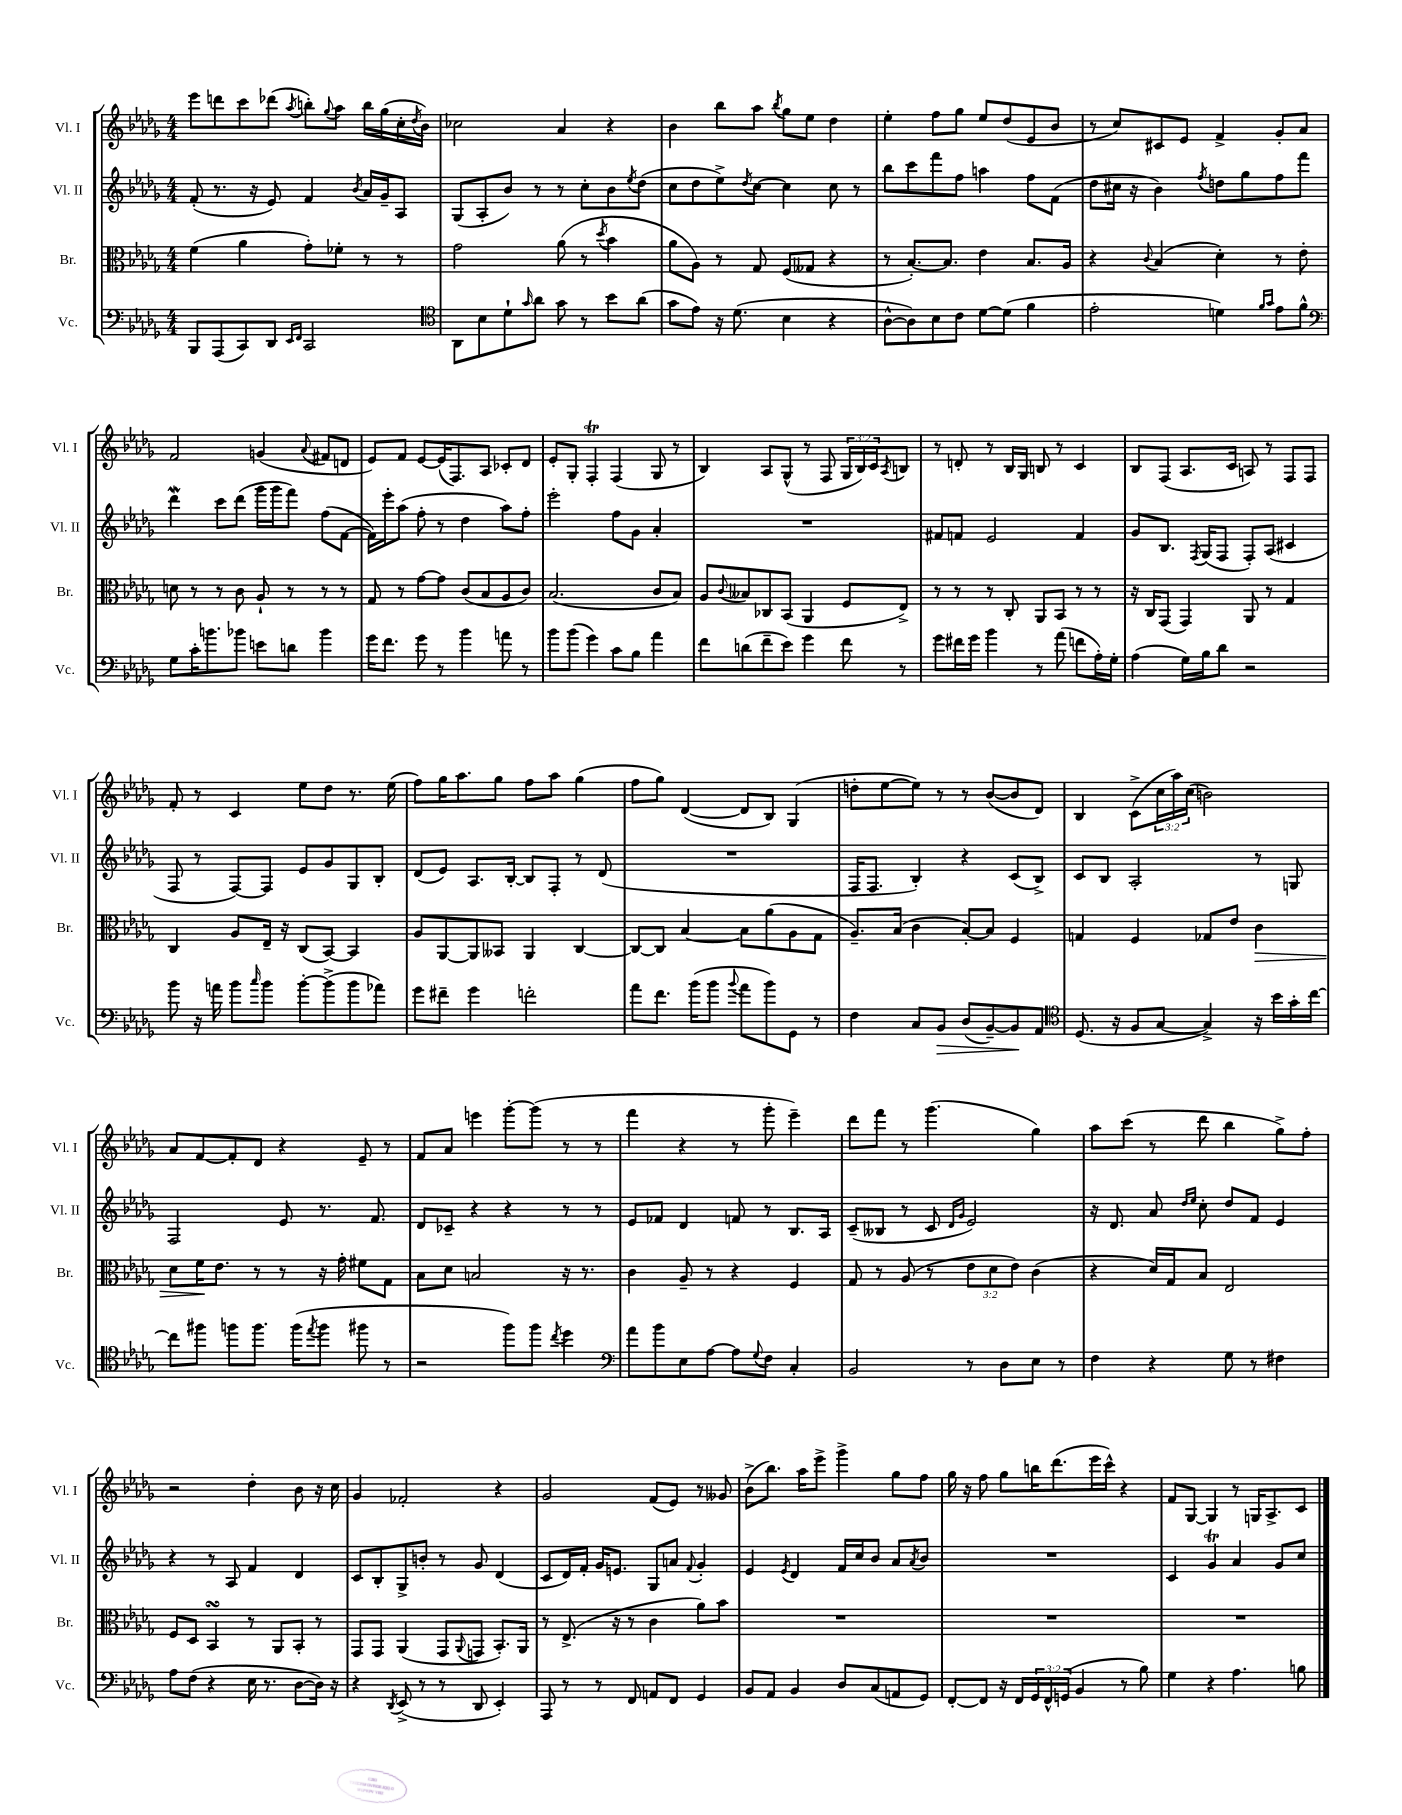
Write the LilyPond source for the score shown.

<<
\new StaffGroup <<
\new Staff = "s0" \with { instrumentName = "Vl. I" shortInstrumentName = "Vl. I" } {
    \clef treble \key des \major \numericTimeSignature \time 4/4 \override Staff.TupletNumber.text = #tuplet-number::calc-fraction-text
    ees'''8 d'''8 c'''8 des'''8( \acciaccatura { aes''8 } b''8-.) \appoggiatura { ges''8 } aes''8 b''16 ges''16( c''16-. \acciaccatura { des''8 } bes'16) |
    ces''2 aes'4 r4 |
    bes'4 bes''8 aes''8 \acciaccatura { bes''8 } ges''8 ees''8 des''4 |
    ees''4-. f''8 ges''8 ees''8 des''8( ees'8 bes'8 |
    r8 c''8) cis'8 ees'8 f'4-> ges'8-. aes'8 |
    f'2 g'4( \appoggiatura { aes'8 } fis'8 d'8 |
    ees'8) f'8 ees'8~ ees'16( f8.) aes8 ces'8-. des'8 |
    ees'8-. ges8-. f4-.\trill f4( ges8 r8 |
    bes4) aes8 ges8-^( r8 f8 \tuplet 3/2 { ges16 bes16) c'16 } \acciaccatura { aes8 } b8 |
    r8 d'8-. r8 bes16 ges16 b8 r8 c'4 |
    bes8 f8( aes8. c'16 a8) r8 f8 f8 |
    f'8-. r8 c'4 ees''8 des''8 r8. ees''16( |
    f''8) ges''16 aes''8. ges''8 f''8 aes''8 ges''4( |
    f''8 ges''8) des'4~( des'8 bes8) ges4( |
    d''8-. ees''8~ ees''8) r8 r8 bes'8~( bes'8 des'8) |
    bes4 c'8->( \tuplet 3/2 { c''16 aes''16) c''16( } b'2) |
    aes'8 f'8~ f'8-. des'8 r4 ees'8-- r8 |
    f'8 aes'8 e'''4 ges'''8~-. ges'''8( r8 r8 |
    f'''4 r4 r8 ges'''8-. ees'''4--) |
    des'''8 f'''8 r8 ges'''4.( ges''4) |
    aes''8 c'''8( r8 des'''8 bes''4 ges''8->) f''8-. |
    r2 des''4-. bes'8 r16 c''16 |
    ges'4 fes'2-. r4 |
    ges'2 f'8( ees'8) r8 geses'8 |
    bes'8->( bes''8.) aes''16 ees'''8-> ges'''4-> ges''8 f''8 |
    ges''16 r16 f''8 ges''8 b''16 des'''8.( ees'''16 c'''16-^) r4 |
    f'8 ges8~ ges4 r8 g16 aes8.-> c'8 \bar "|." |
}
\new Staff = "s1" \with { instrumentName = "Vl. II" shortInstrumentName = "Vl. II" } {
    \clef treble \key des \major \numericTimeSignature \time 4/4
    f'8-.( r8. r16 ees'8) f'4 \acciaccatura { bes'8 } aes'16 ges'16-- aes8 |
    ges8( aes8-. bes'8) r8 r8 c''8-. bes'8 \acciaccatura { ees''8 } des''8( |
    c''8 des''8 ees''8->) \acciaccatura { des''8 } c''8~ c''4 c''8 r8 |
    bes''8 c'''8 f'''8 f''8 a''4 f''8 f'8( |
    des''8 cis''16 r16 bes'4) \acciaccatura { f''8 } d''8 ges''8 f''8 f'''8 |
    des'''4\mordent c'''8 des'''8( ges'''16 ges'''16 f'''8) f''8( f'8~ |
    f'16) ees'''16-. aes''8( f''8-. r8 des''4 aes''8) f''8-. |
    ees'''2-. f''8 ges'8 aes'4-. |
    R1 |
    fis'8 f'8 ees'2 f'4 |
    ges'8 bes8. \acciaccatura { f8 } ges16( f8 f8-.) aes8( cis'4 |
    f8 r8 f8~) f8 ees'8 ges'8 ges8 bes8-. |
    des'8( ees'8) aes8. bes16~-. bes8 f8-. r8 des'8( |
    R1 |
    f16 f8. bes4-.) r4 c'8( bes8->) |
    c'8 bes8 aes2-. r8 g8 |
    f2 ees'8 r8. f'8. |
    des'8 ces'8-- r4 r4 r8 r8 |
    ees'8 fes'8 des'4 f'8 r8 bes8. aes16 |
    c'8--( beses8 r8 c'8 \grace { des'16 ges'16 } ees'2) |
    r16 des'8. aes'8 \grace { des''16 ees''16 } c''8-. des''8 f'8 ees'4 |
    r4 r8 aes8 f'4 des'4 |
    c'8 bes8-. ges8-> b'8-. r8 ges'8 des'4( |
    c'8 des'16) f'16-. ges'16 e'8. ges8 a'8 \appoggiatura { f'8 } ges'4-. |
    ees'4 \acciaccatura { ees'8 } des'4 f'16 c''16 bes'8 aes'8 \acciaccatura { aes'8 } bes'8 |
    R1 |
    c'4 ges'4\trill aes'4 ges'8 c''8 \bar "|." |
}
\new Staff = "s2" \with { instrumentName = "Br." shortInstrumentName = "Br." } {
    \clef alto \key des \major \numericTimeSignature \time 4/4 \override Staff.TupletNumber.text = #tuplet-number::calc-fraction-text
    f'4( aes'4 ges'8-.) fes'8-. r8 r8 |
    ges'2 aes'8( r8 \acciaccatura { des''8 } bes'4 |
    aes'8 aes8) r8 ges8 f8( geses8 r4 |
    r8 bes8.~-.) bes8. ees'4 bes8. aes16 |
    r4 \appoggiatura { c'8 } bes4( des'4-.) r8 ees'8-. |
    d'8 r8 r8 c'8 aes8-! r8 r8 r8 |
    ges8 r8 ges'8~ ges'8 c'8( bes8 aes8 c'8) |
    bes2.( c'8 bes8) |
    aes8 \appoggiatura { c'8 } beses8 ces8 bes,8( aes,4 f8 ees8->) |
    r8 r8 r8 c8-. aes,8 bes,8 r8 r8 |
    r16 c16 ges,8( ges,4) aes,8 r8 ges4 |
    c4 aes8 ees16-- r16 c8( bes,8~) bes,4 |
    aes8 aes,8~ aes,8 beses,8 aes,4 c4~ |
    c8~ c8 bes4~ bes8 aes'8( aes8 ges8 |
    aes8.--) bes16( c'4 bes8~-.) bes8 f4 |
    g4 f4 ges8 ees'8 c'4\> |
    des'8 f'16\! ees'8. r8 r8 r16 ges'16-. fis'8 ges8 |
    bes8 des'8 b2 r16 r8. |
    c'4 aes8-- r8 r4 f4 |
    ges8 r8 aes8( r8 \tuplet 3/2 { ees'8 des'8 ees'8) } c'4( |
    r4 des'16) ges16 bes8 ees2 |
    f8 des8 bes,4\turn r8 aes,8 bes,8-. r8 |
    ges,8 ges,8 aes,4( ges,8 \appoggiatura { aes,8 } g,8 bes,8.-.) aes,16 |
    r8 ees8.->( r16 r8 c'4 aes'8) bes'8 |
    R1 |
    R1 |
    R1 \bar "|." |
}
\new Staff = "s3" \with { instrumentName = "Vc." shortInstrumentName = "Vc." } {
    \clef bass \key des \major \numericTimeSignature \time 4/4 \override Staff.TupletNumber.text = #tuplet-number::calc-fraction-text
    bes,,8 aes,,8( c,8) des,8 \grace { ees,16 f,16 } c,2 |
    \clef tenor aes,8 bes8 des'8-! \grace { ges'16 } aes'8 ges'8 r8 bes'8 aes'8( |
    ges'8 ees'8) r16 des'8.( bes4 r4 |
    aes8~-^ aes8) bes8 c'8 des'8~ des'8( f'4 |
    ees'2-. d'4) \grace { f'16 ges'16 } ees'8 f'8-^ |
    \clef bass ges8 c'16-. b'8. bes'8 e'8 d'8 bes'4 |
    ges'16 f'8. ges'8 r8 bes'4 a'8 r8 |
    bes'8 bes'8( ges'4) c'8 bes8 aes'4 |
    f'8 d'8( f'8-- ees'8) ges'4 f'8 r8 |
    ges'8 fis'16 ges'16 bes'4 r8 aes'8( f'8 aes16-.) ges16-. |
    aes4( ges16) bes16 des'8 r2 |
    bes'8 r16 a'16 bes'8 \grace { c''16 } bes'8 bes'8~-. bes'8->( bes'8 aes'8) |
    ges'8 fis'8-- ges'4 f'2-. |
    aes'8 f'8. bes'16( bes'8 \appoggiatura { bes'8 } aes'8 bes'8) ges,8 r8 |
    f4 c8 bes,8\> des8( bes,8~--) bes,8\! aes,8 |
    \clef tenor des8.( r16 f8 ges8~ ges4->) r16 bes'16 ges'16-. c''16~ |
    c''8 fis''8 f''8 f''8. f''16( \acciaccatura { ees''8 } f''8 fis''8 r8 |
    r2 f''8) f''8 \acciaccatura { c''8 } des''4 |
    \clef bass aes'8 bes'8 ees8 aes8~ aes8 \appoggiatura { ges8 } f8 c4-. |
    bes,2 r8 des8 ees8 r8 |
    f4 r4 ges8 r8 fis4 |
    aes8 f8( r4 ees16 r8. des8~ des16) r16 |
    r4 \acciaccatura { des,8 } ees,8->( r8 r8 des,8 ees,4-.) |
    aes,,8 r8 r8 f,8 a,8 f,8 ges,4 |
    bes,8 aes,8 bes,4 des8 c8( a,8 ges,8) |
    f,8~-. f,8 r16 f,16 \tuplet 3/2 { ges,16 f,16-^ g,16( } bes,4 r8 bes8) |
    ges4 r4 aes4. b8 \bar "|." |
}
>>
>>
\layout { \context { \Score \remove "Bar_number_engraver" } }
